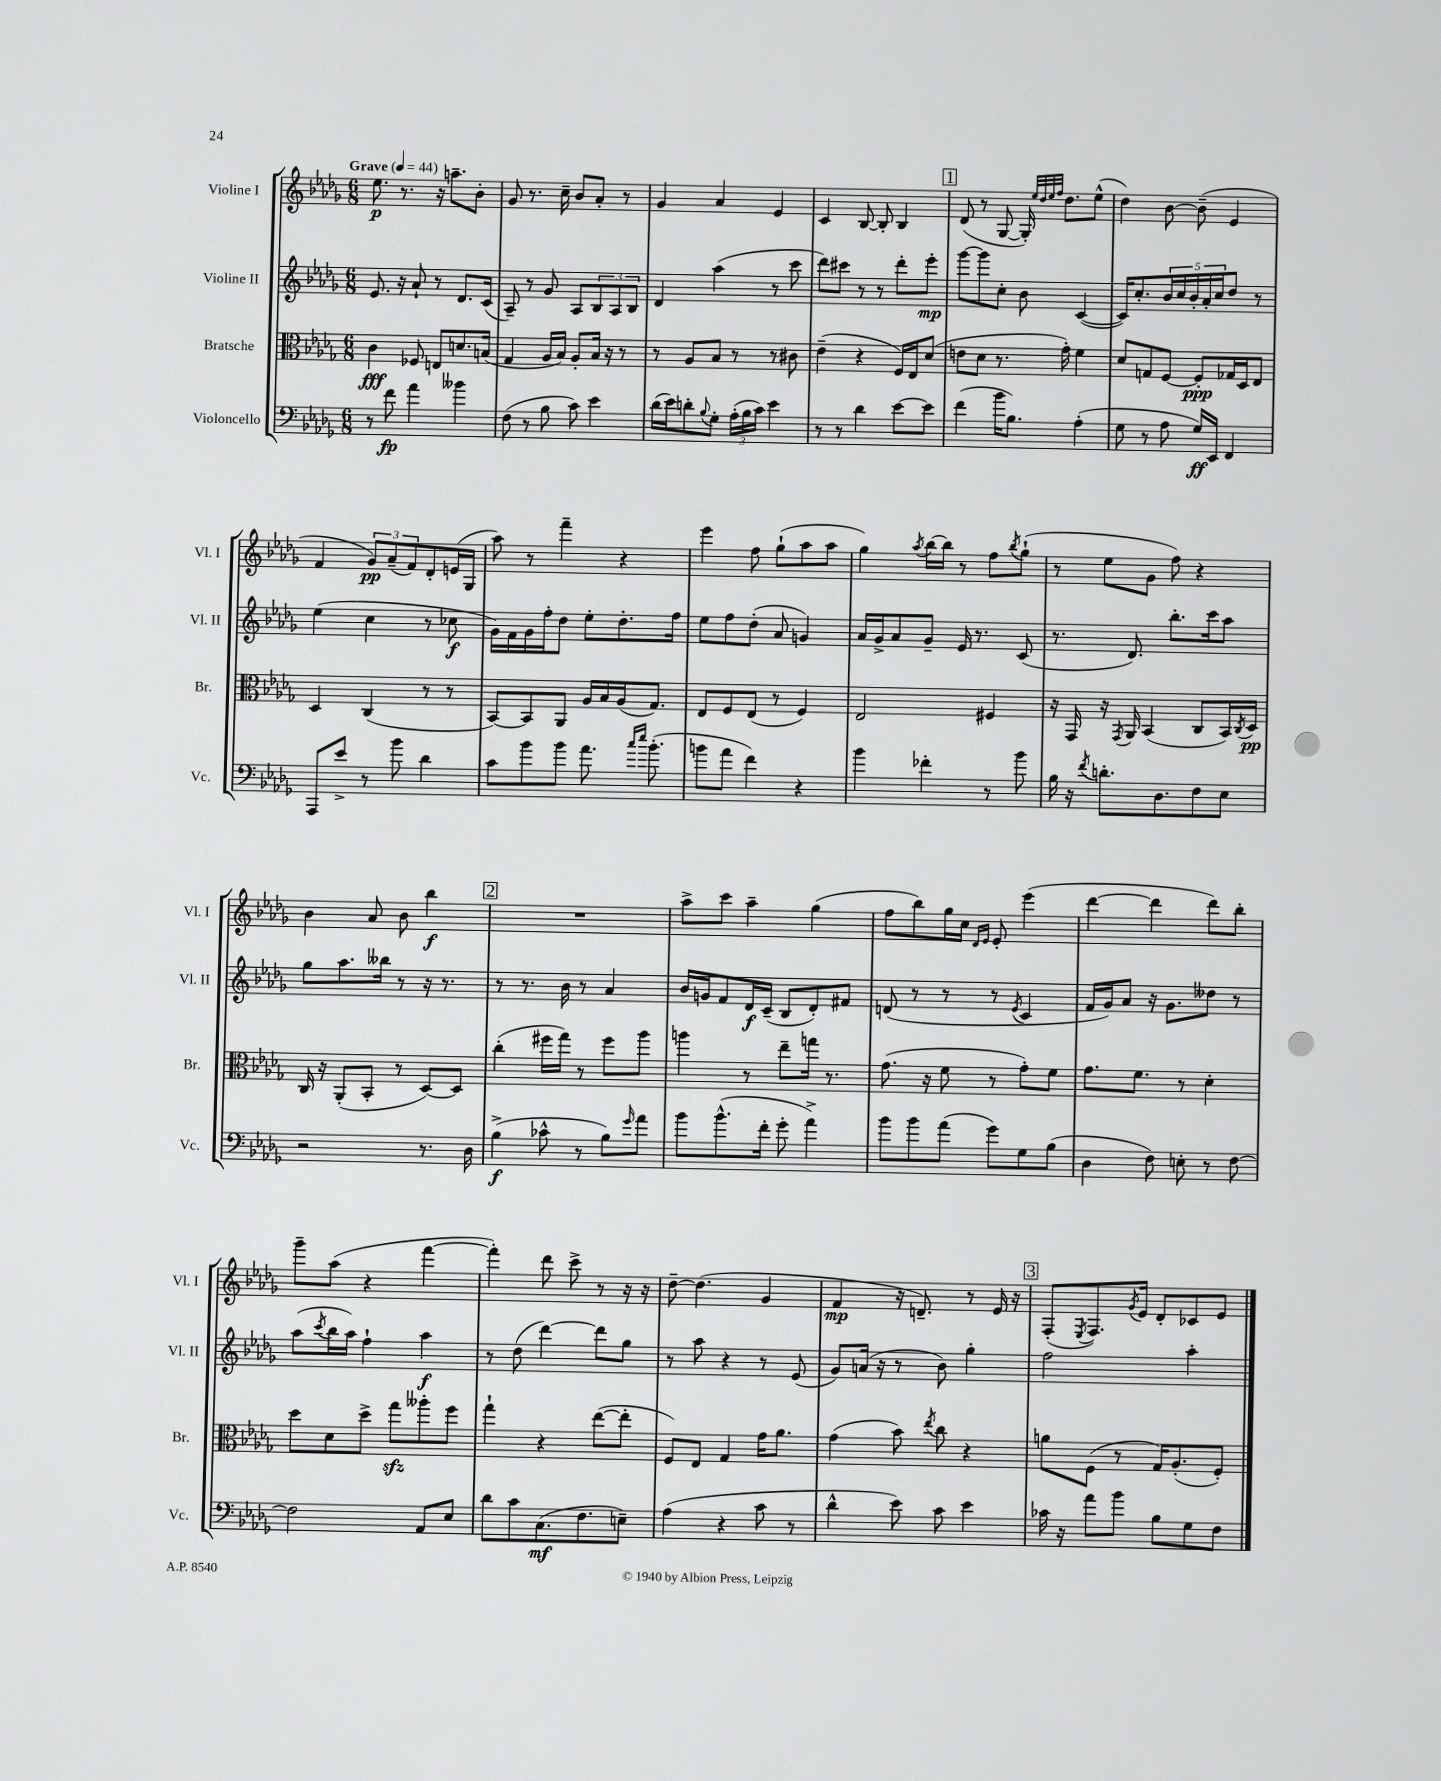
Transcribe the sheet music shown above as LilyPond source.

<<
\new StaffGroup <<
\new Staff = "s0" \with { instrumentName = "Violine I" shortInstrumentName = "Vl. I" } {
    \clef treble \key des \major \numericTimeSignature \time 6/8 \tempo "Grave" 4 = 44
    ees''8.\p r8. r16 a''8.-- bes'8-. |
    ges'8 r8. c''16-- bes'8 aes'8-. r8 |
    ges'4 aes'4 ees'4 |
    c'4 bes8~ bes8-. bes4 |
    \mark \markup { \box "1" } des'8( r8 ges8~ ges16-.) \grace { ees''32 des''32 ees''32 f''32 } des''8. ees''8-^( |
    des''4) bes'8~ bes'8--( ees'4 |
    f'4 \tuplet 3/2 { ges'8\pp) aes'8--( f'8) } des'8-. e'16( ges16 |
    aes''8) r8 f'''4-- r4 |
    ees'''4 f''8 ges''8-!( aes''8 aes''8 |
    ges''4) \acciaccatura { aes''8 } bes''16~ bes''16 r8 f''8 \acciaccatura { bes''8 } ges''8-!( |
    r8 ees''8 ges'8 f''8) r4 |
    bes'4 aes'8 bes'8 bes''4\f |
    \mark \markup { \box "2" } R2. |
    aes''8-> c'''8 aes''4-- ges''4( |
    f''8 bes''8) ges''16 c''16 \grace { des'16 ees'16 } ees'8-. ees'''4( |
    des'''4~ des'''4 des'''8) bes''8-. |
    ges'''8-- aes''8( r4 f'''4~ |
    f'''4-.) des'''8 c'''8-> r8 r16 r16 |
    des''8~-- des''4.( ges'4 |
    f'4\mp r16 d'8.--) r8 ees'16 r16 |
    \mark \markup { \box "3" } f8-.( \acciaccatura { ees8 } f8.) \acciaccatura { ges'8 } ees'16 des'8-. ces'8 ees'8 \bar "|." |
}
\new Staff = "s1" \with { instrumentName = "Violine II" shortInstrumentName = "Vl. II" } {
    \clef treble \key des \major \numericTimeSignature \time 6/8
    ees'8. r16 aes'8-! r8 des'8. c'16( |
    aes8--) r8 ges'8 aes8 \tuplet 3/2 { bes8 aes8 bes8 } |
    des'4 aes''4( r8 c'''8 |
    des'''8) cis'''8 r8 r8 des'''8-. ees'''8-.\mp |
    \mark \markup { \box "1" } ges'''8~ ges'''8 c''8-. bes'8 c'4~( |
    c'16) c''8.-. \tuplet 5/4 { bes'16 c''16 bes'16-. aes'16-. c''16 } des''8 r8 |
    ees''4( c''4 r8 ces''8\f |
    ges'16) f'16 ges'16 f''16-. des''8 ees''8-. des''8.-. f''16 |
    ees''8 f''8 des''8-.( aes'8 g'4) |
    aes'16 ges'16-> aes'8 ges'8-- ees'16 r8. c'8( |
    r8. des'8.) bes''8.-. c'''16 aes''8 |
    ges''8 aes''8. beses''16 r8 r16 r8. |
    \mark \markup { \box "2" } r8 r8. bes'16 r8 aes'4 |
    bes'16 g'16 f'8 des'16\f c'16--( bes8 des'8-.) fis'8 |
    d'8( r8 r8 r8 \acciaccatura { ees'8 } c'4 |
    f'16 ges'16) aes'8 r16 ges'8. deses''8 r8 |
    aes''8( \acciaccatura { c'''8 } bes''16 aes''16) f''4-! aes''4\f |
    r8 des''8( des'''4~) des'''8 ges''8 |
    r8 aes''8 r4 r8 ees'8( |
    ges'8) a'16( r16 r8 bes'8) ges''4-. |
    \mark \markup { \box "3" } f''2 aes''4-. \bar "|." |
}
\new Staff = "s2" \with { instrumentName = "Bratsche" shortInstrumentName = "Br." } {
    \clef alto \key des \major \numericTimeSignature \time 6/8
    c'4\fff fes8 e8 d'8. b16( |
    ges4 aes16 bes16) aes8-. bes16 r16 r8 |
    r8 aes8 bes8 r8 r8 cis'8 |
    ees'4--( r4 f16) ees16 des'8( |
    \mark \markup { \box "1" } e'8 des'8 r8. ges'16-.) f'4 |
    des'8 g8 f8~ f8-.\ppp ges16 des16 ees8 |
    des4 c4( r8 r8 |
    bes,8~) bes,8 aes,8 aes16 bes16 aes16( ges8.) |
    ees8 f8 ees8( r8 f4) |
    ees2 fis4 |
    r16 ges,16 r16 \acciaccatura { ges,8 } aes,16 bes,4( c8 bes,16) \acciaccatura { c8 } des16\pp |
    c16 r16 aes,8-.( bes,8-. r8 des8~) des8 |
    \mark \markup { \box "2" } c''4-.( fis''16 ges''16) r8 fis''8 aes''8 |
    a''4 r8 ees''8-- g''16 r8. |
    ges'8.( r16 f'8 r8 ges'8-.) f'8 |
    ges'8. f'8. r8 des'4-. |
    des''8 des'8 des''8-> ges''8\sfz aeses''8-. f''8 |
    ges''4-! r4 ees''8~( ees''8-. |
    f8) ees8 ges4 ges'16 aes'8. |
    ges'4( bes'8) \acciaccatura { ees''8 } c''8 r4 |
    \mark \markup { \box "3" } a'8 f8( r8 ges16) aes8.-.( f8-.) \bar "|." |
}
\new Staff = "s3" \with { instrumentName = "Violoncello" shortInstrumentName = "Vc." } {
    \clef bass \key des \major \numericTimeSignature \time 6/8
    r8 f'8\fp aes'4 beses'4 |
    f8( r8 bes8 c'8) ees'4 |
    des'16( ees'16) d'8-. \appoggiatura { bes8 } ges8-. \tuplet 3/2 { aes16-.( bes16 c'16) } ees'4 |
    r8 r8 des'4 ees'8~ ees'8 |
    \mark \markup { \box "1" } f'4( bes'16 bes8.) aes4-.( |
    ges8 r8 aes8 ges16\ff) ees,16 f,4 |
    aes,,8 ees'8-> r8 bes'8 des'4 |
    c'8 bes'8 bes'8 aes'8. \grace { c''16 ees''16 } bes'8.-.( |
    b'8 aes'8 f'4) r4 |
    bes'4 fes'4-. r8 bes'8 |
    bes16 r16 \acciaccatura { f'8 } d'8.-. des8. f8 ees8 |
    r2 r8. des16 |
    \mark \markup { \box "2" } bes4->\f( ces'8-^ r8 bes8) \grace { ges'16 } aes'8 |
    bes'8 bes'8.-^( f'16-. ges'8-. aes'4->) |
    bes'8 bes'8 aes'8( ges'8) ges8 bes8( |
    des4 f8) e8-. r8 f8~ |
    f2 aes,8 ees8 |
    des'8 c'8 c8.\mf( f8. e8--) |
    aes4( r4 c'8 r8 |
    des'4-^ ees'8) c'8 ees'4 |
    \mark \markup { \box "3" } ces'16 r16 aes'8 bes'8 bes8 ges8 f8 \bar "|." |
}
>>
>>
\layout { \context { \Score \remove "Bar_number_engraver" } }
